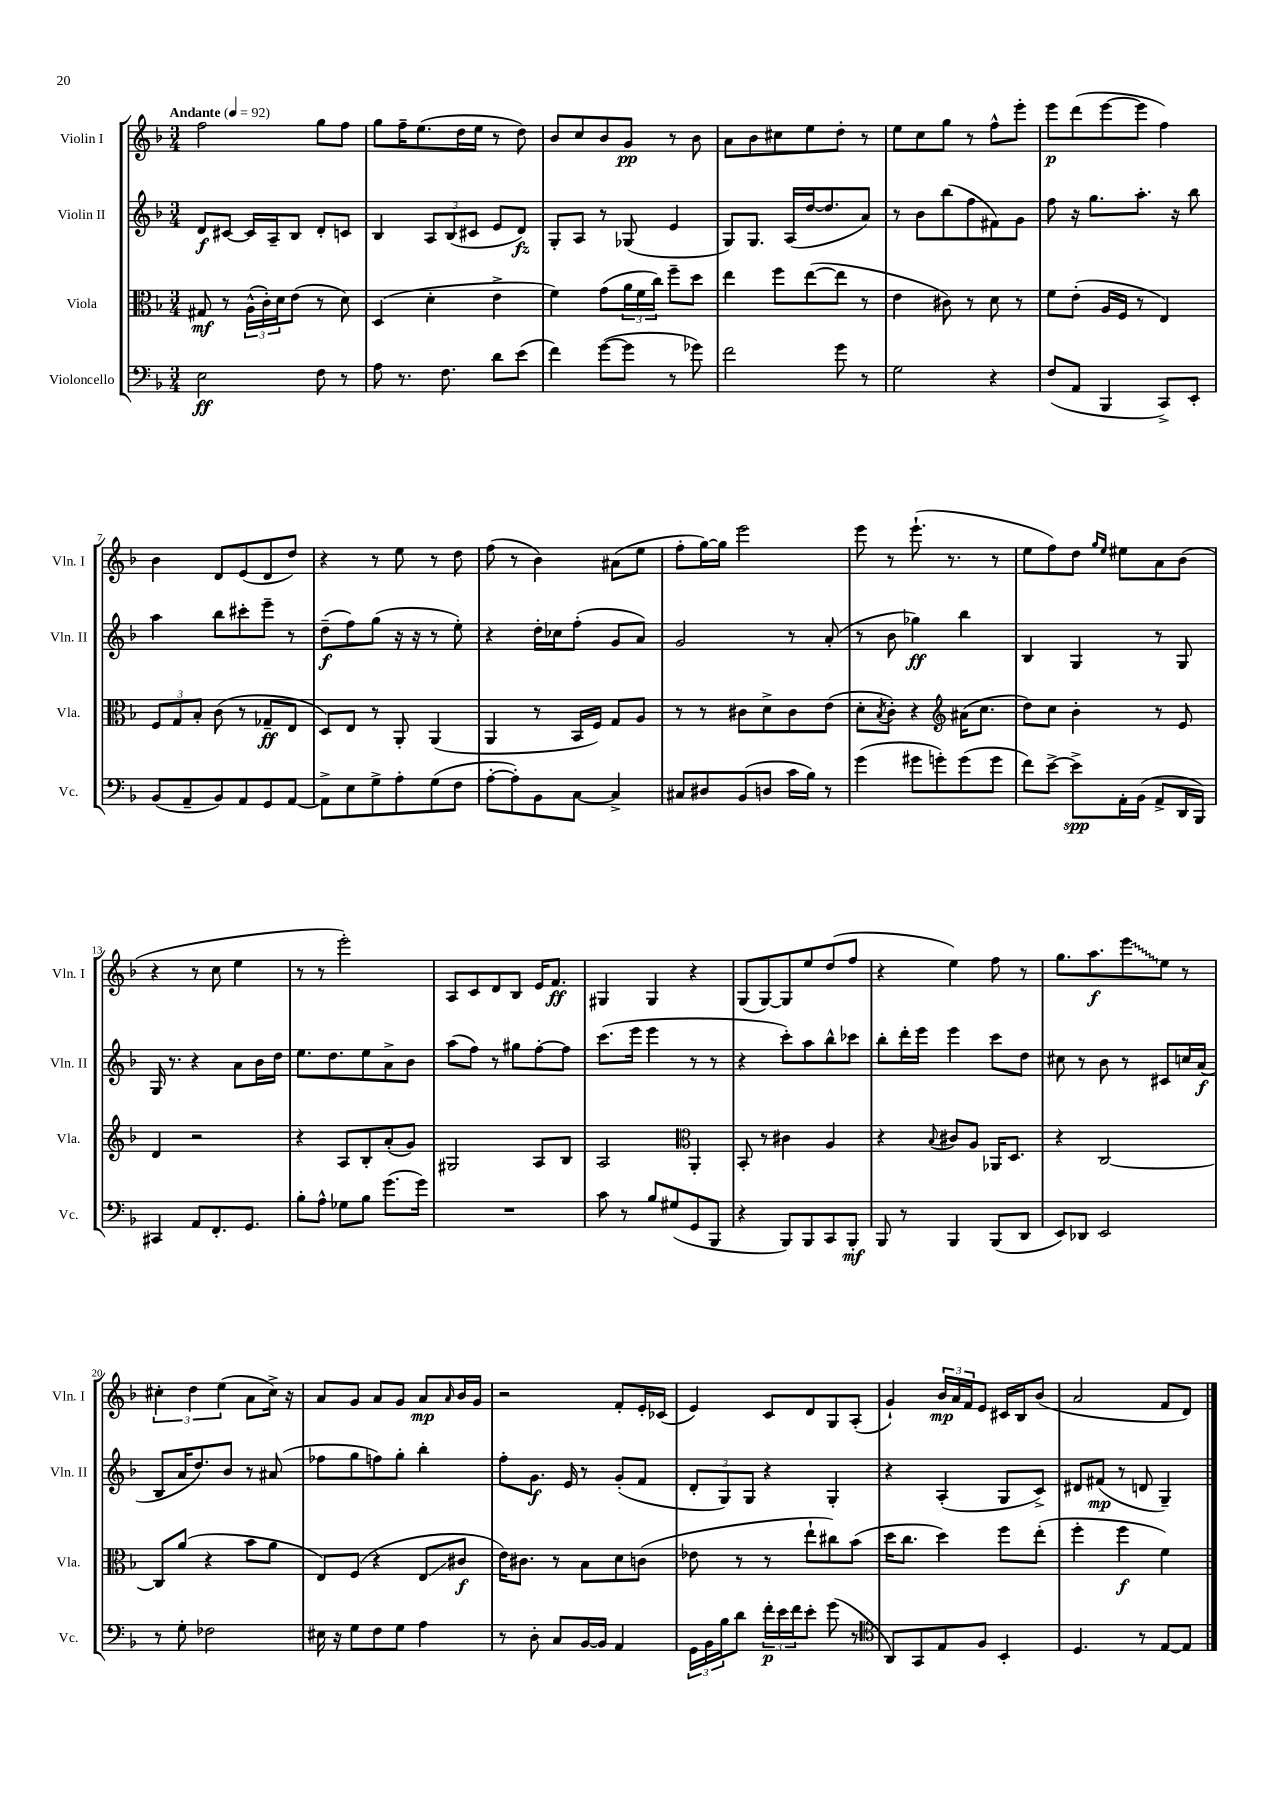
<<
\new StaffGroup <<
\new Staff = "s0" \with { instrumentName = "Violin I" shortInstrumentName = "Vln. I" } {
    \clef treble \key f \major \numericTimeSignature \time 3/4 \tempo "Andante" 4 = 92
    f''2 g''8 f''8 |
    g''8 f''16-- e''8.( d''16 e''16 r8 d''8) |
    bes'8 c''8 bes'8 g'8\pp r8 bes'8 |
    a'8 bes'8 cis''8 e''8 d''8-. r8 |
    e''8 c''8 g''8 r8 f''8-^ e'''8-. |
    e'''8\p d'''8( e'''8~ e'''8 f''4) |
    bes'4 d'8 e'8( d'8 d''8) |
    r4 r8 e''8 r8 d''8 |
    f''8( r8 bes'4) ais'8( e''8 |
    f''8-. g''16~) g''16 e'''2 |
    e'''8 r8 e'''8.-!( r8. r8 |
    e''8 f''8) d''8 \grace { g''16 e''16 } eis''8 a'8 bes'8( |
    r4 r8 c''8 e''4 |
    r8 r8 e'''2-.) |
    a8 c'8 d'8 bes8 e'16 f'8.\ff |
    gis4 gis4 r4 |
    g8( g8~) g8 e''8 d''8( f''8 |
    r4 e''4) f''8 r8 |
    g''8. a''8.\f \once \override Glissando.style = #'zigzag e'''8\glissando e''8 r8 |
    \tuplet 3/2 { cis''4-. d''4 e''4( } a'8 cis''16->) r16 |
    a'8 g'8 a'8 g'8 a'8\mp \grace { a'16 } bes'16 g'16 |
    r2 f'8-. e'16-. ces'16( |
    e'4) c'8 d'8 g8 a8-.( |
    g'4-!) \tuplet 3/2 { bes'16\mp a'16 f'16 } e'8 cis'16 bes16 bes'8( |
    a'2 f'8 d'8) \bar "|." |
}
\new Staff = "s1" \with { instrumentName = "Violin II" shortInstrumentName = "Vln. II" } {
    \clef treble \key f \major \numericTimeSignature \time 3/4
    d'8\f cis'8~ cis'16 a16-- bes8 d'8-. c'8 |
    bes4 \tuplet 3/2 { a8 bes8( cis'8 } e'8 d'8\fz) |
    g8-. a8 r8 ges8( e'4 |
    g8) g8. a16( d''16~ d''8. a'8) |
    r8 bes'8 bes''8( f''8 fis'8) g'8 |
    f''8 r16 g''8. a''8.-. r16 bes''8 |
    a''4 bes''8 cis'''8-. e'''8-- r8 |
    d''8--\f( f''8) g''8( r16 r16 r8 e''8-.) |
    r4 d''16-. ces''16 f''8-.( g'8 a'8) |
    g'2 r8 a'8-.( |
    r8 bes'8 ges''4\ff) bes''4 |
    bes4 g4 r8 g8 |
    g16 r8. r4 a'8 bes'16 d''16 |
    e''8. d''8. e''8 a'8-> bes'8 |
    a''8( f''8) r8 gis''8 f''8~-. f''8 |
    c'''8.( e'''16 e'''4 r8 r8 |
    r4 c'''8-.) a''8 bes''8-^ ces'''8 |
    bes''8-. d'''16-. e'''16 e'''4 c'''8 d''8 |
    cis''8 r8 bes'8 r8 cis'8 c''16 a'16\f( |
    bes8 a'16 d''8.) bes'8 r8 ais'8( |
    fes''8 g''8 f''8) g''8-. bes''4-. |
    f''8-. g'8.\f e'16 r8 g'8-.( f'8 |
    \tuplet 3/2 { d'8-. g8) g8 } r4 g4-. |
    r4 a4-.( g8 c'8->) |
    dis'8 fis'8\mp( r8 d'8 g4--) \bar "|." |
}
\new Staff = "s2" \with { instrumentName = "Viola" shortInstrumentName = "Vla." } {
    \clef alto \key f \major \numericTimeSignature \time 3/4
    gis8\mf r8 \tuplet 3/2 { a16-^( c'16-.) d'16 } e'8( r8 d'8) |
    d4( d'4-. e'4-> |
    f'4) g'8( \tuplet 3/2 { a'16 f'16 c''16) } f''8-- d''8 |
    e''4 f''8 e''8~( e''8 r8 |
    e'4 cis'8) r8 d'8 r8 |
    f'8 e'8-.( a16 f16 r8 e4) |
    \tuplet 3/2 { f8 g8 bes8-. } c'8( r8 ges8--\ff e8 |
    d8) e8 r8 a,8-. a,4( |
    a,4 r8 bes,16 f16) g8 a8 |
    r8 r8 cis'8 d'8-> cis'8 e'8( |
    d'8-. \acciaccatura { bes8 } c'8-.) r4 \clef treble ais'16( c''8. |
    d''8) c''8 bes'4-. r8 e'8 |
    d'4 r2 |
    r4 a8 bes8-. a'8-.( g'8) |
    gis2 a8 bes8 |
    a2 \clef alto a,4-. |
    bes,8-. r8 cis'4 a4 |
    r4 \appoggiatura { bes8 } cis'8 a8 aes,16 d8. |
    r4 c2~ |
    c8 a'8( r4 bes'8 a'8 |
    e8) f8( r4 e8\glissando cis'8\f |
    e'16) cis'8. r8 bes8 d'8 c'8( |
    ees'8 r8 r8 e''8-! cis''8) bes'8( |
    d''16 c''8. d''4) f''8 e''8-.( |
    f''4-. f''4\f f'4) \bar "|." |
}
\new Staff = "s3" \with { instrumentName = "Violoncello" shortInstrumentName = "Vc." } {
    \clef bass \key f \major \numericTimeSignature \time 3/4
    e2\ff f8 r8 |
    a8 r8. f8. d'8 e'8( |
    f'4) g'8~( g'8 r8 ges'8) |
    f'2 g'8 r8 |
    g2 r4 |
    f8( a,8 bes,,4 c,8->) e,8-. |
    bes,8( a,8-- bes,8) a,8 g,8 a,8~ |
    a,8-> e8 g8-> a8-. g8( f8 |
    a8~-. a8-.) bes,8 c8~ c4-> |
    cis8 dis8 bes,8( d8 c'16 bes16) r8 |
    g'4( gis'8 g'8-.) g'8( g'8 |
    f'8) e'8~-> e'8->\spp a,16-. bes,16( a,8-> d,16 bes,,16) |
    cis,4 a,8 f,8.-. g,8. |
    bes8-. a8-^ ges8 bes8 g'8.( g'16) |
    R2. |
    c'8 r8 bes8 gis8( g,8 bes,,8 |
    r4 bes,,8) bes,,8 c,8 bes,,8-.\mf |
    bes,,8 r8 bes,,4 bes,,8( d,8 |
    e,8) des,8 e,2 |
    r8 g8-. fes2 |
    eis16 r16 g8 f8 g8 a4 |
    r8 d8-. c8 bes,16~ bes,16 a,4 |
    \tuplet 3/2 { g,16 bes,16 bes16 } d'8 \tuplet 3/2 { f'16-.\p e'16 f'16 } e'8-. g'8( r8 |
    \clef tenor a,8) g,8 e8 f8 bes,4-. |
    d4. r8 e8~ e8 \bar "|." |
}
>>
>>
